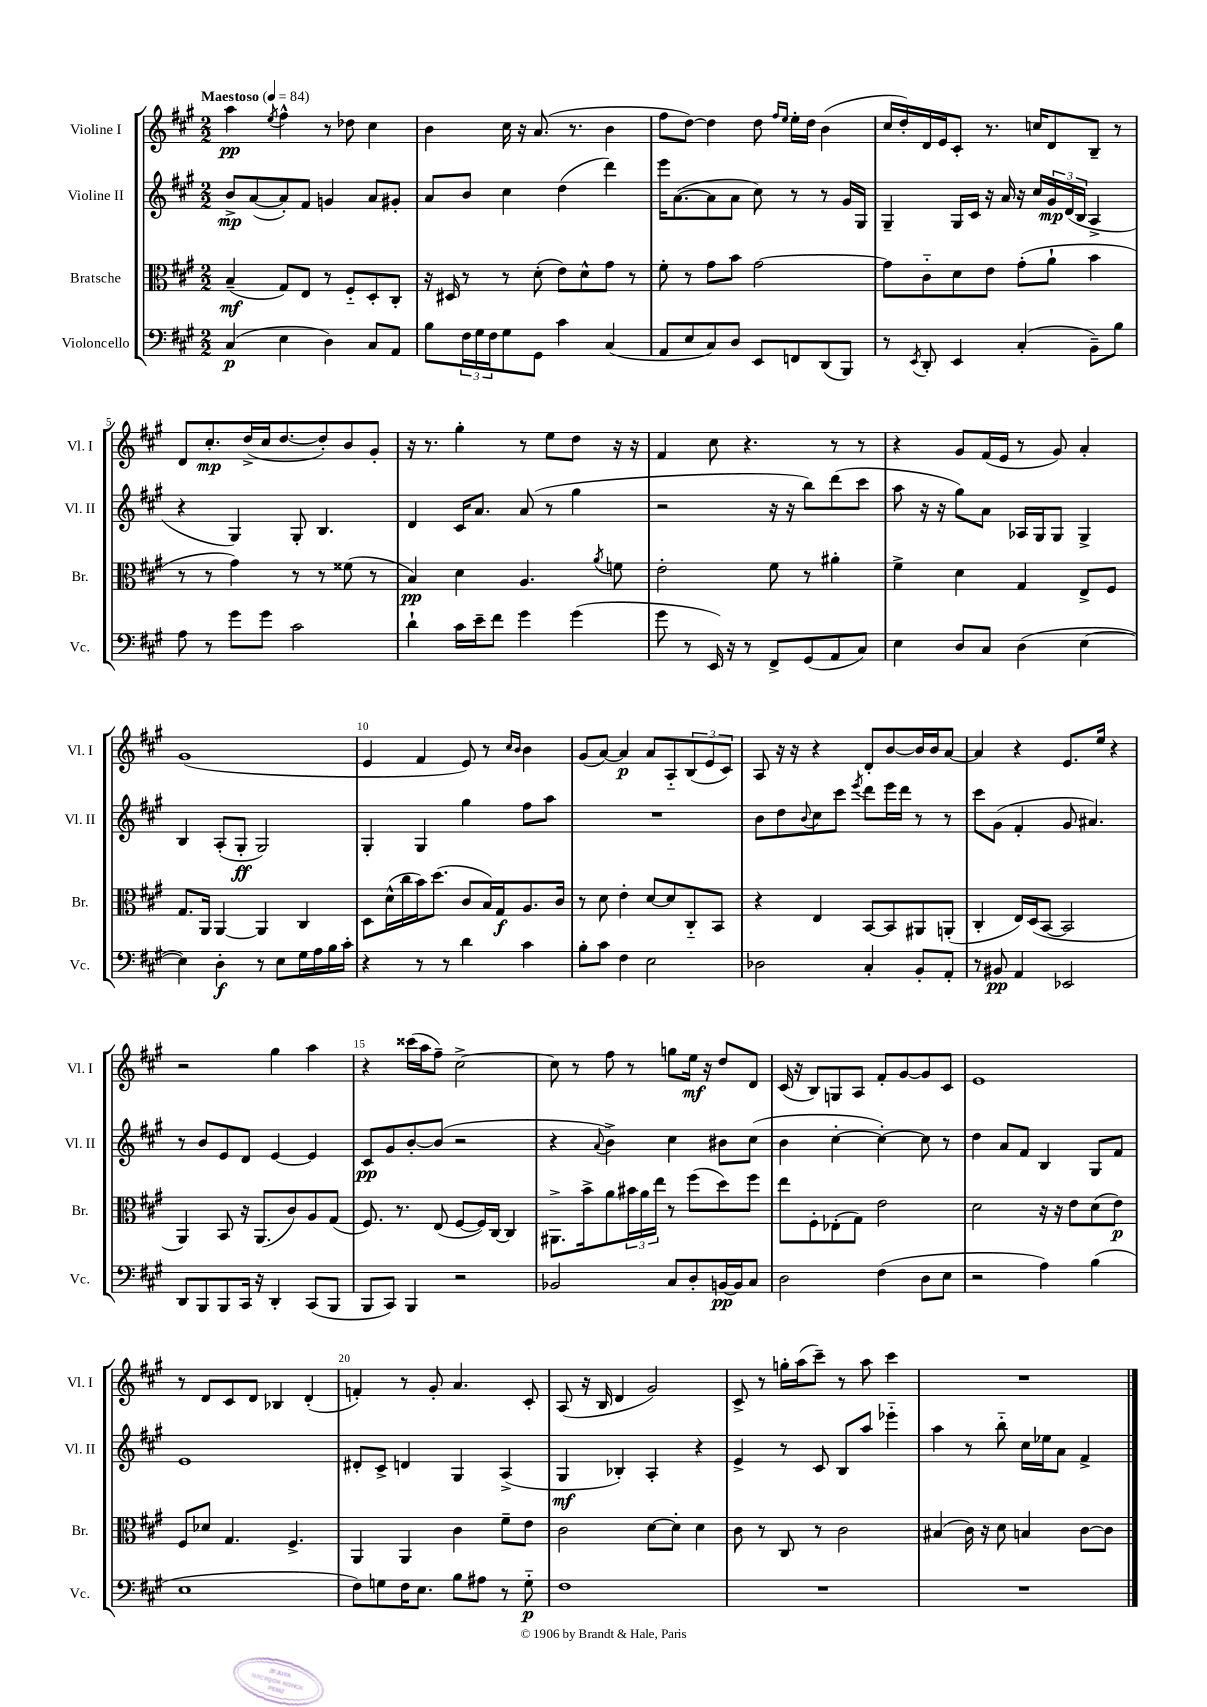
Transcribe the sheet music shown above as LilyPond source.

<<
\new StaffGroup <<
\new Staff = "s0" \with { instrumentName = "Violine I" shortInstrumentName = "Vl. I" } {
    \clef treble \key a \major \numericTimeSignature \time 2/2 \tempo "Maestoso" 4 = 84
    a''4\pp \acciaccatura { e''8 } fis''4-^ r8 des''8 cis''4 |
    b'4 cis''16 r16 a'8.( r8. b'4 |
    fis''8 d''8~) d''4 d''8 \grace { fis''16 e''16 } e''16-. d''16 b'4( |
    cis''16 d''16-.) d'16 e'16 cis'8-. r8. c''16 d'8 b8-- r8 |
    d'8 cis''8.-.\mp d''16->( cis''16 d''8.~ d''8-.) b'8 gis'8-. |
    r16 r8. gis''4-. r8 e''8 d''8 r16 r16 |
    fis'4 cis''8 r4. r8 r8 |
    r4 gis'8 fis'16( e'16 r8 gis'8) a'4-. |
    gis'1( |
    e'4 fis'4 e'8) r8 \grace { cis''16 b'16 } b'4 |
    gis'8( a'8~) a'4\p a'8 a8-_ \tuplet 3/2 { b8( e'8 cis'8) } |
    a8 r16 r16 r4 d'8-. b'8~ b'16 b'16 a'8~ |
    a'4 r4 e'8. e''16 r4 |
    r2 gis''4 a''4 |
    r4 cisis'''16( a''16 fis''8--) cis''2~-> |
    cis''8 r8 fis''8 r8 g''8 e''16\mf r16 d''8 d'8 |
    cis'16( r16 b8) g8 a8 fis'8-. gis'8~ gis'8 cis'8 |
    e'1 |
    r8 d'8 cis'8 d'8 bes4 d'4-.( |
    f'4-.) r8 gis'8-. a'4. cis'8-. |
    a8( r16 b16 d'4 gis'2) |
    cis'8-> r8 g''16-. a''16( cis'''8--) r8 a''8 cis'''4 |
    R1 \bar "|." |
}
\new Staff = "s1" \with { instrumentName = "Violine II" shortInstrumentName = "Vl. II" } {
    \clef treble \key a \major \numericTimeSignature \time 2/2
    b'8->\mp a'8~( a'8-.) fis'8 g'4 a'8 gis'8-. |
    a'8 b'8 cis''4 d''4( d'''4) |
    e'''16 a'8.~( a'8 a'8 cis''8) r8 r8 gis'16 gis16 |
    gis4-- gis16 cis'16 r16 a'16 r16 cis''16 \tuplet 3/2 { gis'16\mp d'16( b16 } a4-> |
    r4 gis4) gis8-. b4. |
    d'4 cis'16 a'8. a'8( r8 gis''4 |
    r2 r16 r16 b''8) d'''8( cis'''8 |
    a''8 r16 r16 gis''8) a'8 aes16 gis16 gis8 gis4-> |
    b4 a8-.( gis8-.\ff gis2) |
    gis4-. gis4 gis''4 fis''8 a''8 |
    R1 |
    b'8 d''8 \appoggiatura { b'8 } cis''8 cis'''8 \acciaccatura { e'''8 } d'''8 e'''16 d'''16 r8 r8 |
    cis'''8 gis'8( fis'4-. gis'8 ais'4.) |
    r8 b'8 e'8 d'8 e'4~ e'4 |
    cis'8\pp gis'8 b'8~-. b'8( r2 |
    r4 \appoggiatura { a'8 } b'4->) cis''4 bis'8 cis''8( |
    b'4 cis''4~-. cis''4~-.) cis''8 r8 |
    d''4 a'8 fis'8 b4 gis8 fis'8 |
    e'1 |
    dis'8-. cis'8-> d'4 gis4 a4->( |
    gis4\mf bes4-.) a4-. r4 |
    e'4-> r8 cis'8 b8 a''8 ees'''4-_ |
    a''4 r8 b''8-_ cis''16 ees''16 a'8 fis'4-> \bar "|." |
}
\new Staff = "s2" \with { instrumentName = "Bratsche" shortInstrumentName = "Br." } {
    \clef alto \key a \major \numericTimeSignature \time 2/2
    b4--\mf( gis8) e8 r8 fis8-_ d8-. cis8-. |
    r16 dis16 r8 r8 d'8-.( e'8) d'8-^ gis'8 r8 |
    fis'8-. r8 gis'8 b'8 gis'2~ |
    gis'8 cis'8-_ d'8 e'8 gis'8-.( a'8-! b'4 |
    r8 r8 gis'4) r8 r8 fisis'8( r8 |
    b4\pp) d'4 a4. \acciaccatura { a'8 } f'8 |
    e'2-. fis'8 r8 ais'4-. |
    fis'4-> d'4 gis4 e8-> fis8 |
    gis8. a,16 a,4~ a,4 cis4 |
    d8 d'16-^( cis''16 b'16) d''8.( cis'8 b16) gis16\f a8. cis'16 |
    r8 d'8 e'4-. d'8~ d'8 cis8-_ b,8 |
    r4 e4 b,8~ b,8 ais,8 a,8-.( |
    cis4-. e16) d16( b,8~ b,2 |
    a,4) b,8 r16 a,8.( cis'8) a8 gis8( |
    fis8.) r8. e8( fis8~ fis16) cis16~ cis4 |
    ais,8.-> b'16-> a'8 \tuplet 3/2 { bis'16 a'16 e''16 } r8 fis''8( d''8) fis''8 |
    e''8 fis8-. ees8-.( gis8) e'2 |
    d'2 r16 r16 e'8 d'8( e'8\p) |
    fis8 des'8 gis4. fis4.-> |
    a,4 a,4 cis'4 fis'8-- e'8 |
    cis'2 d'8~ d'8-. d'4 |
    cis'8 r8 cis8 r8 cis'2 |
    bis4( cis'16) r16 d'8 b4 cis'8~ cis'8 \bar "|." |
}
\new Staff = "s3" \with { instrumentName = "Violoncello" shortInstrumentName = "Vc." } {
    \clef bass \key a \major \numericTimeSignature \time 2/2
    cis4\p( e4 d4) cis8 a,8 |
    b8 \tuplet 3/2 { fis16 gis16 fis16 } gis8 gis,8 cis'4 cis4( |
    a,8 e8 cis8) d8 e,8 f,8 d,8( b,,8) |
    r8 \acciaccatura { e,8 } d,8-. e,4 cis4-.( b,8--) b8 |
    a8 r8 gis'8 gis'8 cis'2 |
    d'4-! cis'16 e'16-- fis'8 gis'4 gis'4( |
    gis'8 r8 e,16) r16 r8 fis,8-> gis,8( a,8 cis8) |
    e4 d8 cis8 d4( e4~ |
    e4) d4-.\f r8 e8 gis16 a16 b16 cis'16-. |
    r4 r8 r8 d'4 cis'4 |
    b8-. cis'8 fis4 e2 |
    des2 cis4-. b,8-. a,8-. |
    r8 bis,8\pp a,4 ees,2 |
    d,8 b,,8 b,,8 cis,16 r16 d,4-. cis,8( b,,8 |
    b,,8 cis,8) b,,4 r2 |
    bes,2 cis8 d8-. b,16~\pp b,16 cis8 |
    d2 fis4( d8 e8 |
    r2 a4) b4( |
    e1 |
    fis8) g8 fis16 e8. b8 ais8 r8 g8-_\p |
    fis1 |
    R1 |
    R1 \bar "|." |
}
>>
>>
\layout { \context { \Score \override BarNumber.break-visibility = ##(#f #t #t) barNumberVisibility = #(every-nth-bar-number-visible 5) } }
